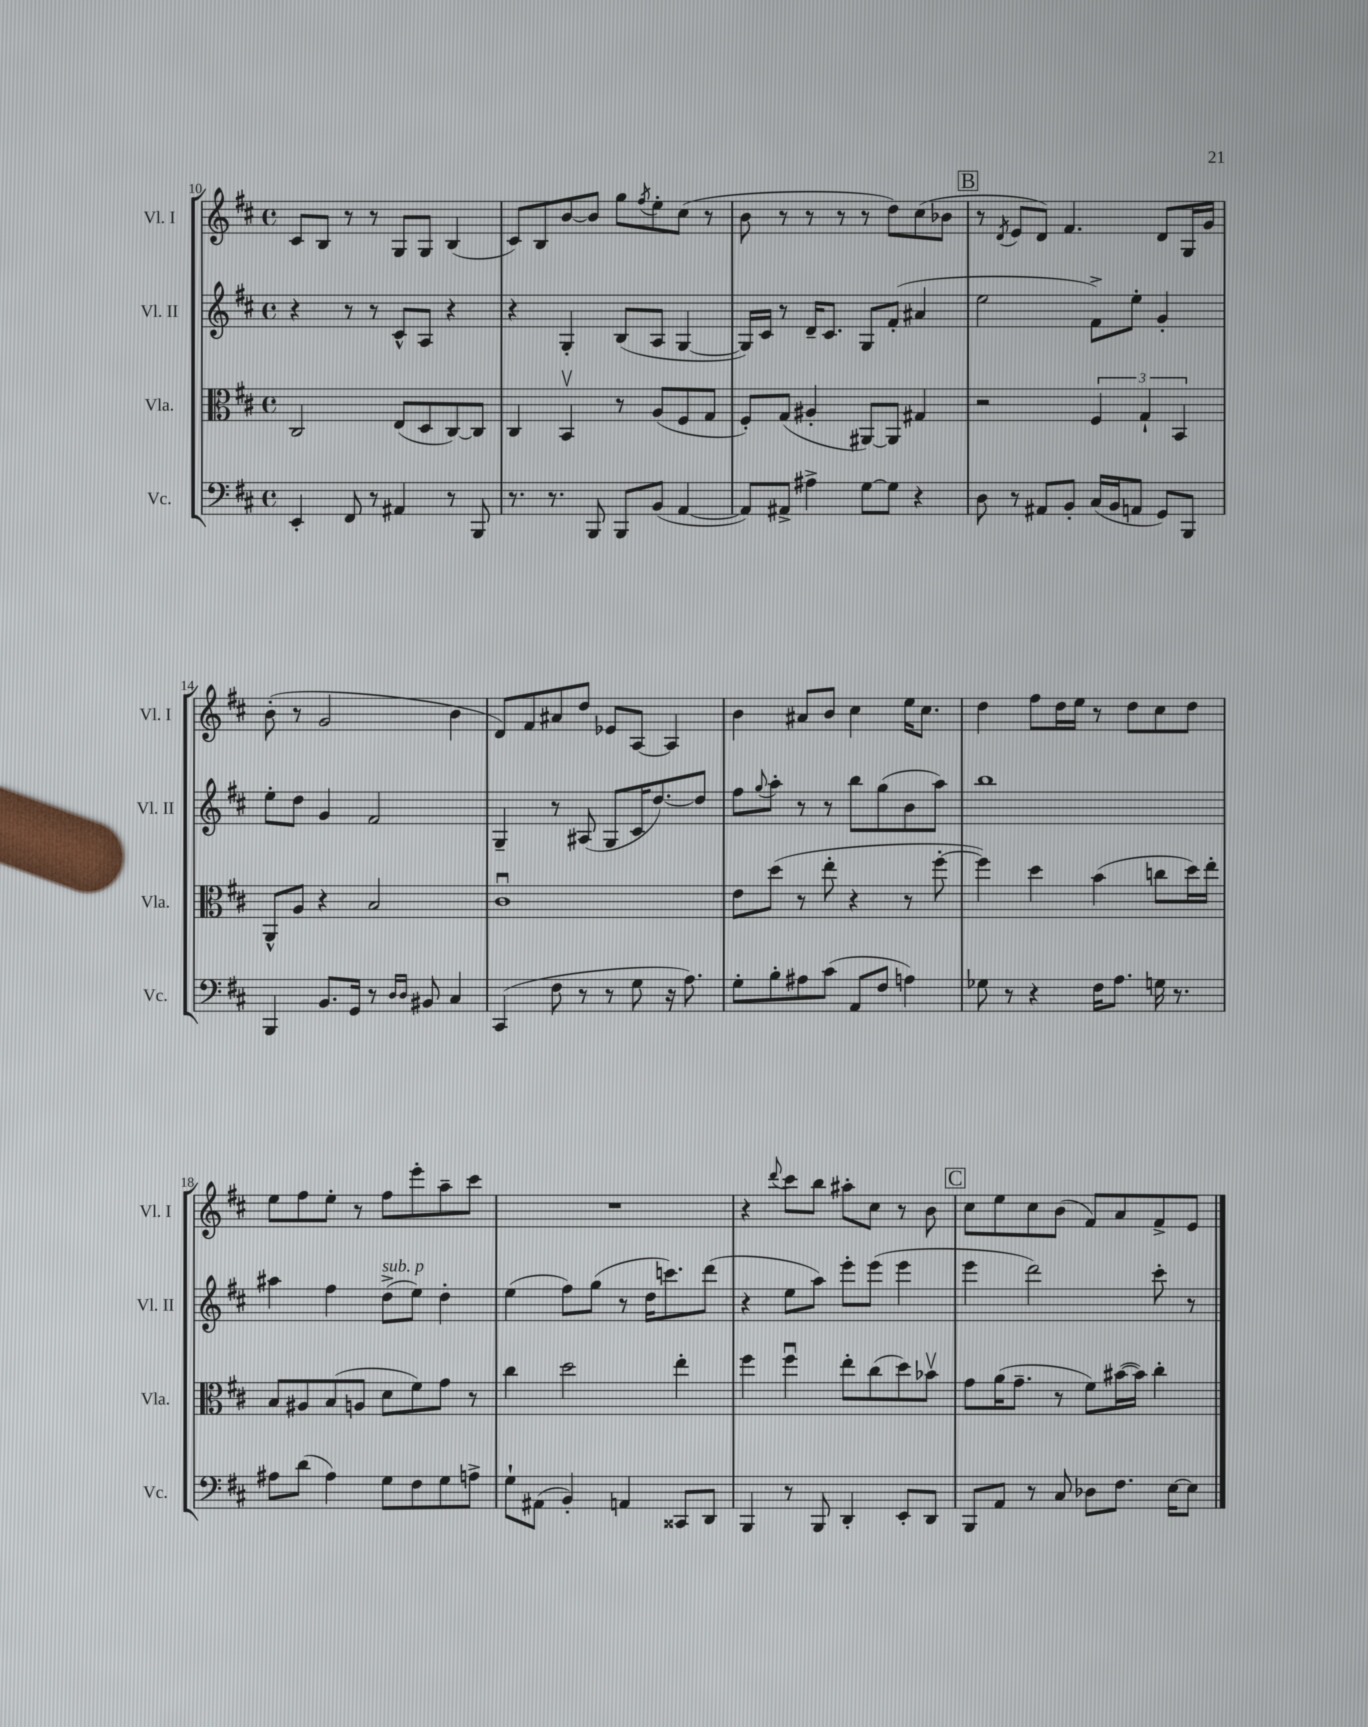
<<
\new StaffGroup <<
\new Staff = "s0" \with { instrumentName = "Vl. I" shortInstrumentName = "Vl. I" } {
    \clef treble \key d \major \defaultTimeSignature \time 4/4
    cis'8 b8 r8 r8 g8 g8 b4( |
    cis'8) b8 b'8~ b'8 g''8 \acciaccatura { fis''8 } e''8-. cis''8( r8 |
    b'8 r8 r8 r8 r8 d''8) cis''8( bes'8 |
    \mark \markup { \box "B" } r8 \acciaccatura { d'8 } e'8 d'8) fis'4. d'8 g16 g'16 |
    b'8-.( r8 g'2 b'4 |
    d'8) fis'8 ais'8 d''8 ees'8 a8~ a4 |
    b'4 ais'8 b'8 cis''4 e''16 cis''8. |
    d''4 fis''8 d''16 e''16 r8 d''8 cis''8 d''8 |
    e''8 fis''8 e''8-. r8 fis''8 e'''8-. a''8-- cis'''8 |
    R1 |
    r4 \appoggiatura { d'''8 } cis'''8 b''8 ais''8-. cis''8 r8 b'8 |
    \mark \markup { \box "C" } cis''8 e''8 cis''8 b'8( fis'8) a'8 fis'8-> e'8 \bar "|." |
}
\new Staff = "s1" \with { instrumentName = "Vl. II" shortInstrumentName = "Vl. II" } {
    \clef treble \key d \major \defaultTimeSignature \time 4/4
    r4 r8 r8 cis'8-^ a8 r4 |
    r4 g4-. b8( a8 g4~ |
    g16) cis'16 r8 d'16-- cis'8. g8 fis'8-.( ais'4 |
    \mark \markup { \box "B" } e''2 fis'8->) e''8-. g'4-. |
    e''8-. d''8 g'4 fis'2 |
    g4-- r8 ais8( g8 cis'16 d''8.~) d''8 |
    fis''8 \appoggiatura { g''8 } a''8-. r8 r8 b''8 g''8( b'8 a''8) |
    b''1 |
    ais''4 fis''4 d''8->^\markup { \italic "sub. p" }( e''8) d''4-. |
    e''4( fis''8) g''8( r8 d''16 c'''8.) d'''8( |
    r4 e''8 a''8) e'''8-. e'''8( e'''4 |
    \mark \markup { \box "C" } e'''4 d'''2) cis'''8-. r8 \bar "|." |
}
\new Staff = "s2" \with { instrumentName = "Vla." shortInstrumentName = "Vla." } {
    \clef alto \key d \major \defaultTimeSignature \time 4/4
    cis2 e8( d8 cis8~) cis8 |
    cis4 b,4\upbow r8 a8( fis8 g8 |
    fis8-.) g8( ais4-. ais,8~) ais,8 gis4 |
    \mark \markup { \box "B" } r2 \tuplet 3/2 { fis4 g4-! b,4 } |
    a,8-^ a8 r4 b2 |
    cis'1\downbow |
    e'8 d''8( r8 e''8-. r4 r8 fis''8~-. |
    fis''4) d''4 b'4( c''8 d''16) e''16-. |
    b8 ais8 b8( a8 d'8 fis'8) g'8 r8 |
    cis''4 d''2 e''4-. |
    fis''4 fis''4\downbow e''8-. cis''8( d''8) bes'8\upbow |
    \mark \markup { \box "C" } g'8 a'16( g'8.-- r8 fis'8) bis'16~( bis'16) cis''4-. \bar "|." |
}
\new Staff = "s3" \with { instrumentName = "Vc." shortInstrumentName = "Vc." } {
    \clef bass \key d \major \defaultTimeSignature \time 4/4
    e,4-. fis,8 r8 ais,4 r8 b,,8 |
    r8. r8. b,,8 b,,8 b,8( a,4~ |
    a,8) ais,8-> ais4-> g8~ g8 r4 |
    \mark \markup { \box "B" } d8 r8 ais,8 b,8-. cis16( b,16 a,8 g,8) b,,8 |
    b,,4 b,8. g,16 r8 \grace { d16 d16 } bis,8 cis4 |
    cis,4( fis8 r8 r8 g8 r16 a8.) |
    g8-. b8-. ais8 cis'8( a,8 fis8 a4) |
    ges8 r8 r4 fis16 a8. g16 r8. |
    ais8 d'8( ais4) g8 fis8 g8 a8-> |
    g8-! ais,8( b,4-.) a,4 cisis,8 d,8 |
    b,,4 r8 b,,8 d,4-. e,8-. d,8 |
    \mark \markup { \box "C" } b,,8 a,8 r8 cis8 des8 fis8. e16~ e8 \bar "|." |
}
>>
>>
\layout { \context { \Score currentBarNumber = #10 } }
